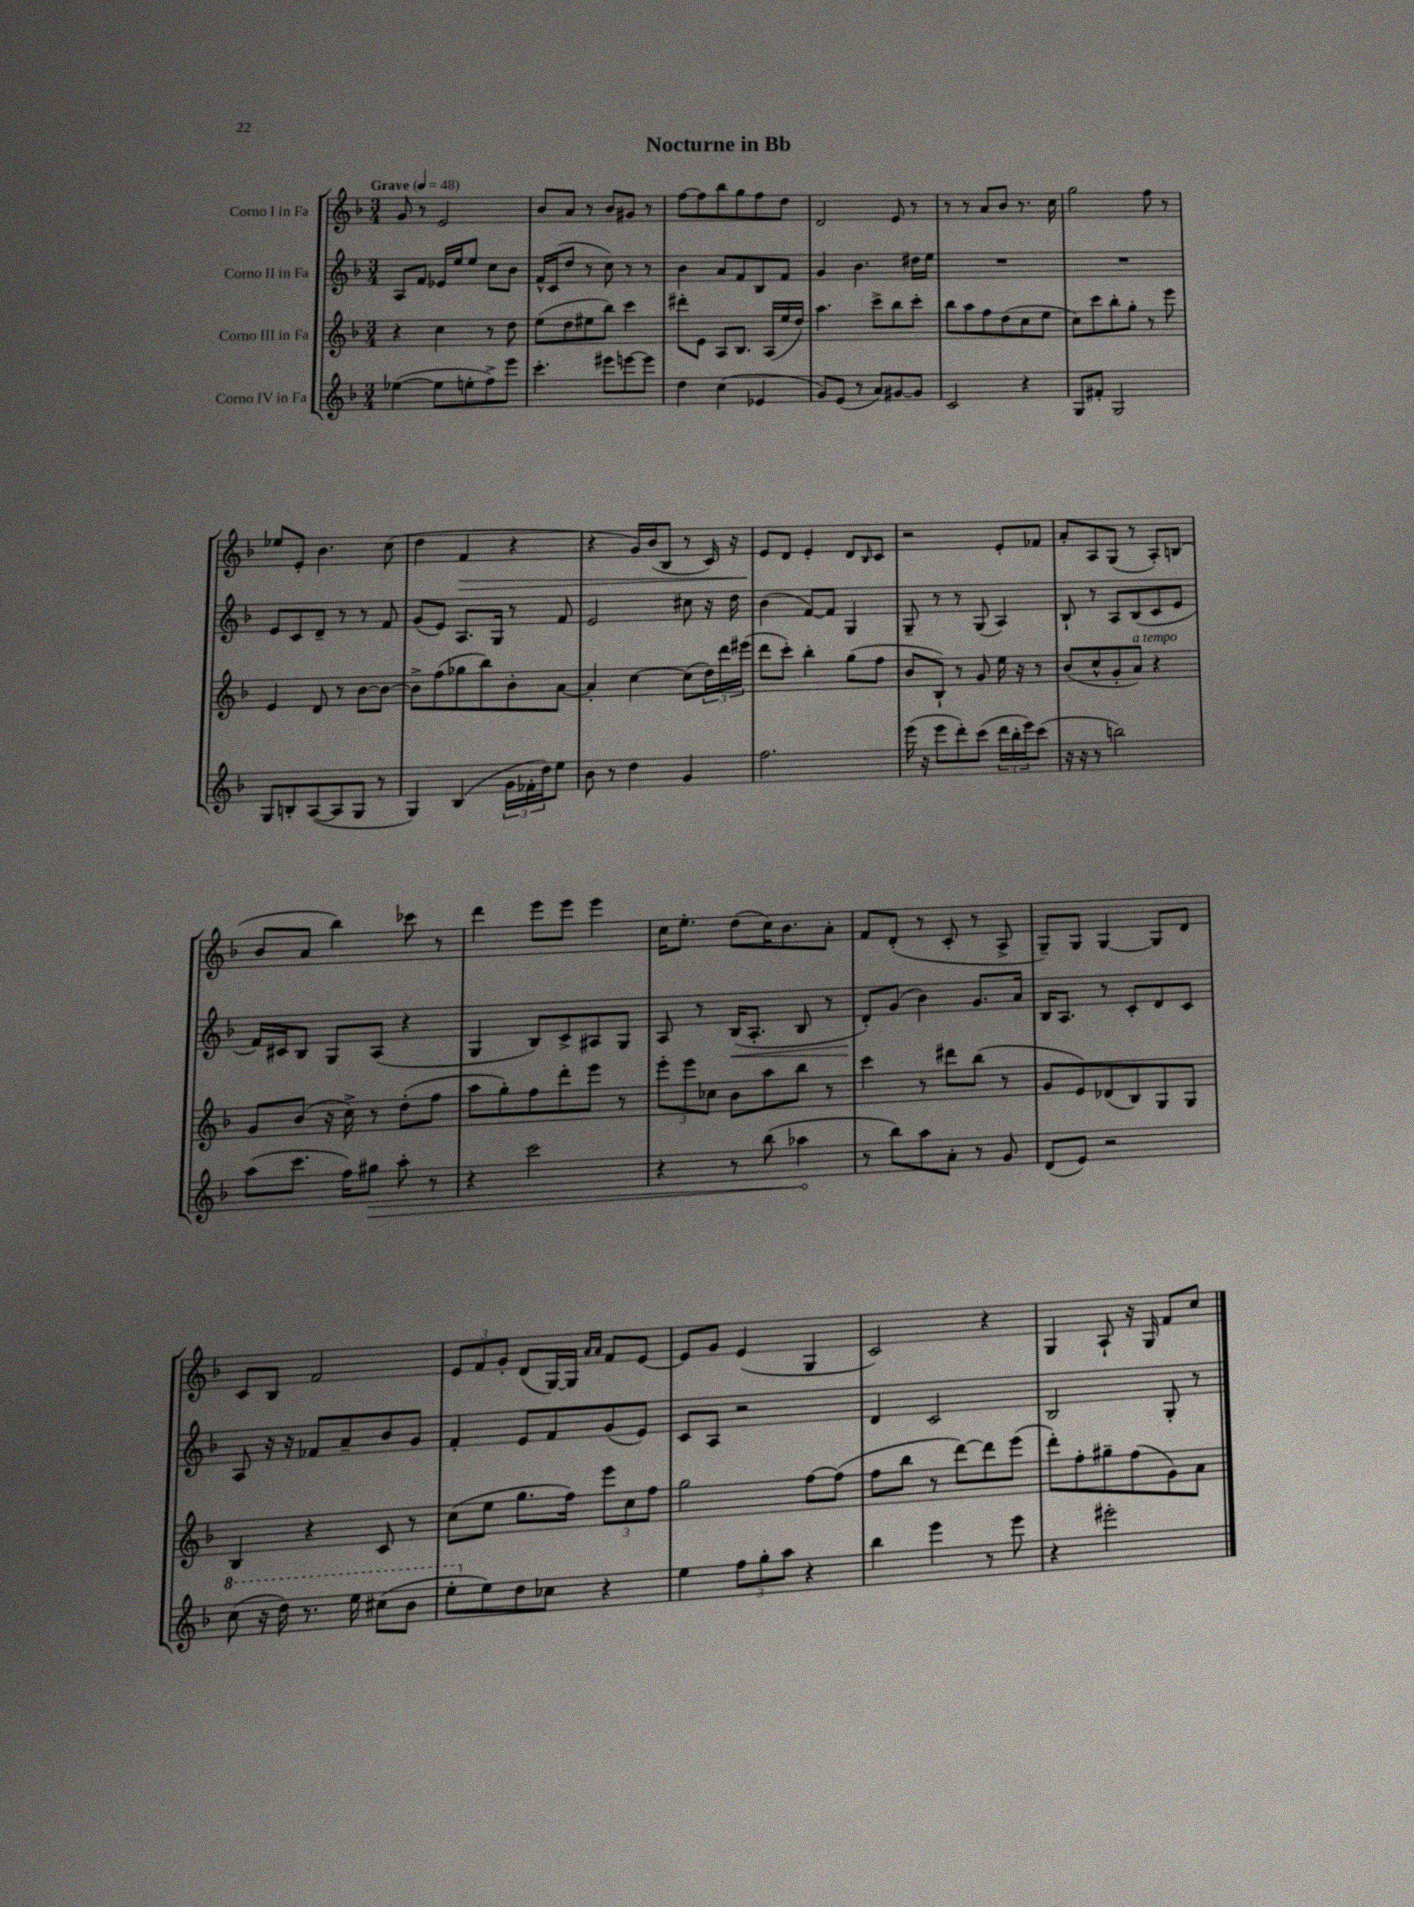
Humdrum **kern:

**kern	**kern	**kern	**kern
*staff4	*staff3	*staff2	*staff1
*clefG2	*clefG2	*clefG2	*clefG2
*k[b-]	*k[b-]	*k[b-]	*k[b-]
*M3/4	*M3/4	*M3/4	*M3/4
*MM48	*MM48	*MM48	*MM48
([4ee-	4r	8A	8g
.	.	8f	8r
8ee-]	4cc	16e-	2e
.	.	16ee	.
8ee'	.	8ee	.
8ff^)	8r	8cc	.
8eee	8dd	8b-	.
=	=	=	=
4.ccc'	(8ee	16f^^	8b-
.	.	(16c	.
.	8dd	8dd	8a
.	8ee#	8r	8r
8eee#	8bb-)	8cc)	8b-
[8eee	4ccc	8r	8g#
8eee]	.	8r	8r
=	=	=	=
4dd	8ddd#'	4b-	[8ff
.	8e	.	8ff]
(4cc	8A	8a	8bb-
.	8.B-	8f	8gg
4e-	.	8B-	8ff
.	(16A	.	.
.	16ee	8f	8dd
.	16dd)	.	.
=	=	=	=
8g)	4.aa	4g	2d
(8e	.	.	.
8r	.	4.b-	.
8a)	8ccc^	.	.
[8g#	8bb-	.	8e
8g#]	8ccc'	16dd#	8r
.	.	16ee	.
=	=	=	=
2c	8bb-	2.r	8r
.	8aa	.	8r
.	8ff	.	8a
.	(8dd	.	8b-
4r	8cc	.	8.r
.	8ee	.	.
.	.	.	16cc
=	=	=	=
8G	8cc)	2.r	2gg
8f#'	8ccc	.	.
2G	8bb-'	.	.
.	8gg'	.	.
.	8r	.	8ff
.	8eee	.	8r
=	=	=	=
8G	4e	8e	8ee-
8B'	.	8c	8e'
([8A	8d	8d~	4.b-
8A]	8r	8r	.
8G	[8b-	8r	.
8r	8b-_	8f	(8cc
=	=	=	=
4G)	8b-^]	(8g	4dd
.	(8ff	8e)	.
(4B-	8gg-	8.A	4f
.	8bb-)	.	.
.	.	16G	.
24g	8b-'	8r	4r
24f-'	.	.	.
24dd)	.	.	.
8ee	[8a	8f	.
=	=	=	=
8b-	4a']	2e	4r
8r	.	.	.
4dd	[4cc	.	16g)
.	.	.	(16b-
.	.	.	8B-
4g	(8cc]	8cc#	8r
.	24dd)	16r	16c)
.	24ddd	.	.
.	.	16dd	16r
.	(24eee#	.	.
=	=	=	=
2.ff	8ddd	(4b-	8e
.	8ccc')	.	8d
.	4bb-'	[8f)	4e'
.	.	8f]	.
.	(8gg	4G	8d
.	.	.	16qqB-
.	8ff	.	8c
=	=	=	=
(16eee	8b-	8G~	2r
16r	.	.	.
8eee	8B-`)	8r	.
8ddd')	8r	8r	.
(8ccc	8g	(8G	.
24ddd	16ee	4A)	8e'
24bb-'	.	.	.
.	16r	.	.
24eee)	.	.	.
(8ccc	8r	.	8f-
=	=	=	=
16r	(8b-	8B-`	8a'
16r	.	.	.
8r	8cc^^	8r	8A
2bb)	8g'	8A	(8G
.	8a)	(8B-	8r
.	4r	8c	8A')
.	.	8e	(8B
=	=	=	=
(8aa	8g	16f)	8b-
.	.	16c#	.
8.ccc	(8b-	8B-	8a
.	16r	8G	4bb-)
16ff)	16cc^)	.	.
8gg#	8r	(8A	.
8aa'	(8dd'	4r	8ccc-
8r	8ff	.	8r
=	=	=	=
4r	8aa	4G	4ddd
.	8gg')	.	.
2ccc	8ff	8B-)	8eee
.	8ddd'	8c^	8eee
.	8eee	8A#	4eee
.	8r	8G	.
=	=	=	=
4r	12eee'	8A	16cc
.	.	.	8.ee'
.	12eee	.	.
.	.	8r	.
.	12cc-	.	.
8r	8b-	(16B-	(8dd
.	.	8.A'	.
(8bb-	8aa	.	16cc)
.	.	.	8.b-
4aa-	8bb-	8B-	.
.	8r	8r	8a'
=	=	=	=
8r	4ccc	8d')	8f
8bb-)	.	(8g	(8d'
8aa	8r	4b-)	8r
8a'	8ddd#	.	8c'
8r	(8bb-	8.g	8r
8g	8r	.	8A^
.	.	16a	.
=	=	=	=
(8d	8g	16B-	8G~)
.	.	8.A	.
8e)	8e)	.	8G
2r	(8d-	8r	[4G
.	8B-)	8c'	.
.	8G	8d	8G]
.	8G	8c	8d
=	=	=	=
(8ccc	4B-	8A	8c
16r	.	16r	8B-
16ddd)	.	16r	.
8.r	4r	8f-	2f
.	.	8a~	.
16eee	.	.	.
(8ccc#	8c	8b-	.
8bb-	8r	8g	.
=	=	=	=
8eee'	(8cc	4f'	12e
.	.	.	12f
8ee)	8ee	.	.
.	.	.	12g'
8dd	8.gg	8e	(8d
8cc-	.	8f	[16G)
.	16ff)	.	16G]
.	.	.	16qqa
.	.	.	16qqa
4r	12eee	(8g	8f
.	12cc	.	.
.	.	8e)	[8e
.	12ff	.	.
=	=	=	=
4ee	2gg	8c	8e]
.	.	8A	8g
12ff	.	2r	(4e
12gg'	.	.	.
12aa	.	.	.
4r	[8ff	.	4G
.	(8ff]	.	.
=	=	=	=
4bb-	8ff	4d	2c)
.	8bb-	.	.
4eee	8r	2c	.
.	[8ddd)	.	.
8r	8ddd]	.	4r
8eee	(8eee	.	.
=	=	=	=
4r	8ddd')	2B-	4G
.	8ff'	.	.
2eee#'	8gg#~	.	8A`
.	(8ff	.	16r
.	.	.	16G
.	8g)	8G'	8f
.	8a	8r	8cc
==	==	==	==
*-	*-	*-	*-
